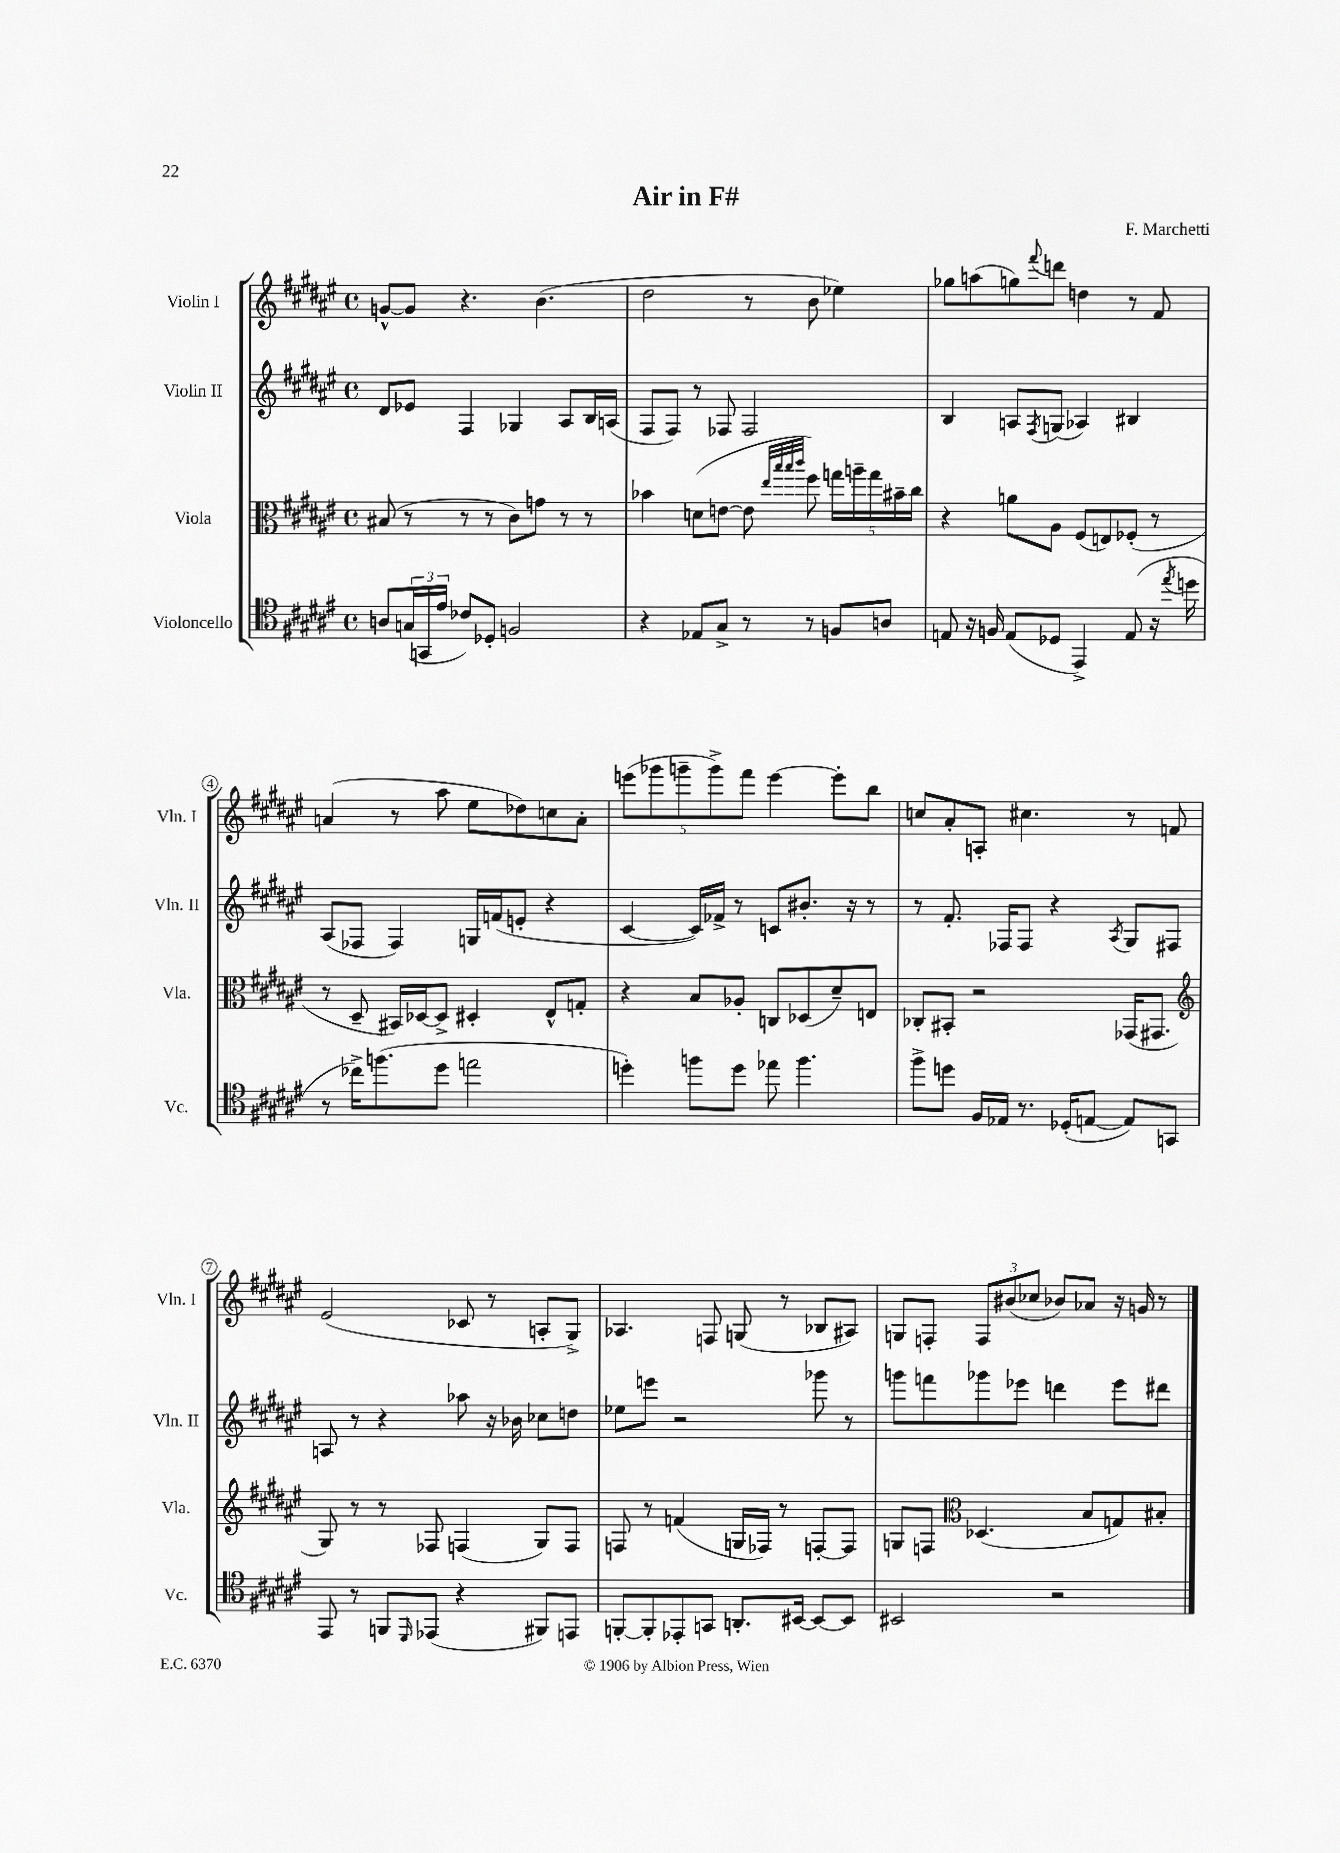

**kern	**kern	**kern	**kern
*staff4	*staff3	*staff2	*staff1
*clefC4	*clefC3	*clefG2	*clefG2
*k[f#c#g#d#a#e#]	*k[f#c#g#d#a#e#]	*k[f#c#g#d#a#e#]	*k[f#c#g#d#a#e#]
*M4/4	*M4/4	*M4/4	*M4/4
*met(c)	*met(c)	*met(c)	*met(c)
8A	(8B#	8d#	[8g^^
(24G	8r	8e-	8g]
24GG	.	.	.
24e#	.	.	.
8c-)	8r	4F#	4.r
8D-'	8r	.	.
2F	8c#)	4G-	.
.	8g	.	(4.b
.	8r	8A#	.
.	8r	16B	.
.	.	(16A	.
=	=	=	=
4r	4b-	8F#	2dd#
.	.	8F#)	.
8E-	(8d	8r	.
8G#^	[8e	8F-	.
8r	8e]	2F-	8r
.	32qqee#	.	.
.	32qqbb	.	.
.	32qqbb	.	.
.	32qqccc#	.	.
8r	8ff#)	.	8b
8F	20gg	.	4ee-)
.	20aa~	.	.
.	20gg	.	.
8A	.	.	.
.	20b#~	.	.
.	20cc#	.	.
=	=	=	=
8E	4r	4B	8gg-
16r	.	.	(8aa
16F	.	.	.
(8E	8a	8A	8gg)
.	.	8qF#	8qqfff#
8D-	8A#	(8G	8ddd
4EE#^)	(8F#	4A-)	4dd
.	8E)	.	.
(8E	(8F-'	4B#	8r
16r	8r	.	8f#
8qee#	.	.	.
16dd	.	.	.
=	=	=	=
8r	8r	(8A#	(4a
16cc-^)	8D#~	8F-	.
(8.ff	.	.	.
.	16BB#)	4F-)	8r
.	[16D-	.	.
8dd#	8D-^]	.	8aa#
2ee	4D#'	16G	8ee#
.	.	(16f	.
.	.	8e'	8dd-)
.	8E#^^	4r	8cc
.	8G'	.	8a'
=	=	=	=
4dd')	4r	[4c#	(10eee
.	.	.	10ggg-
.	.	.	10ggg~
8ff	8B	16c#])	.
.	.	.	10ggg^)
.	.	16f-^	.
8dd	8A-'	8r	.
.	.	.	10fff#
8ee-	8C	8c	[4eee
4.ff	(8D-	8.b#'	.
.	8d#~)	.	8eee']
.	.	16r	.
.	8E	8r	8bb
=	=	=	=
8ff#^	8C-'	8r	8cc
8dd	8BB#'	8.f#'	8a#'
16F#	2r	.	8A'
16E-	.	16F-	.
8.r	.	8F-	4.cc#
.	.	4r	.
(16D-'	.	.	.
[8E	.	.	.
.	.	8qA#	.
8E])	(16GG-	8G#	8r
.	8.GG#	.	.
8GG	.	8F#	8f
=	=	=	=
*	*clefG2	*	*
8EE#	8G#)	8A	(2e#
8r	8r	8r	.
8FF	8r	4r	.
16qqDD#	.	.	.
(8EE-	8F-	.	.
4r	(4F	8aa-	8c-
.	.	16r	8r
.	.	16b-	.
8FF#)	8G#)	8cc-	8A'
8EE	8F	8dd	8G#^)
=	=	=	=
[8FF'	8F	8ee-	4.A-
8FF']	8r	8eee	.
8EE-'	(4f	2r	.
8GG	.	.	8F
8.AA'	16G	.	(8G
.	16F-)	.	.
.	8r	.	8r
[16BB#	.	.	.
8BB#_	[8F'	8ggg-	8B-
8BB#]	8F]	8r	8A#)
=	=	=	=
2BB#	8G	8ggg	8G
.	8F	8fff	8F'
*	*clefC3	*	*
.	(4.D-	8ggg-	12F
.	.	.	(12b#
.	.	8eee-	.
.	.	.	12cc-
2r	.	4ddd	8b-)
.	8B	.	8a-
.	8G)	8eee-	16r
.	.	.	16g
.	8B#'	8ddd#	8r
==	==	==	==
*-	*-	*-	*-
